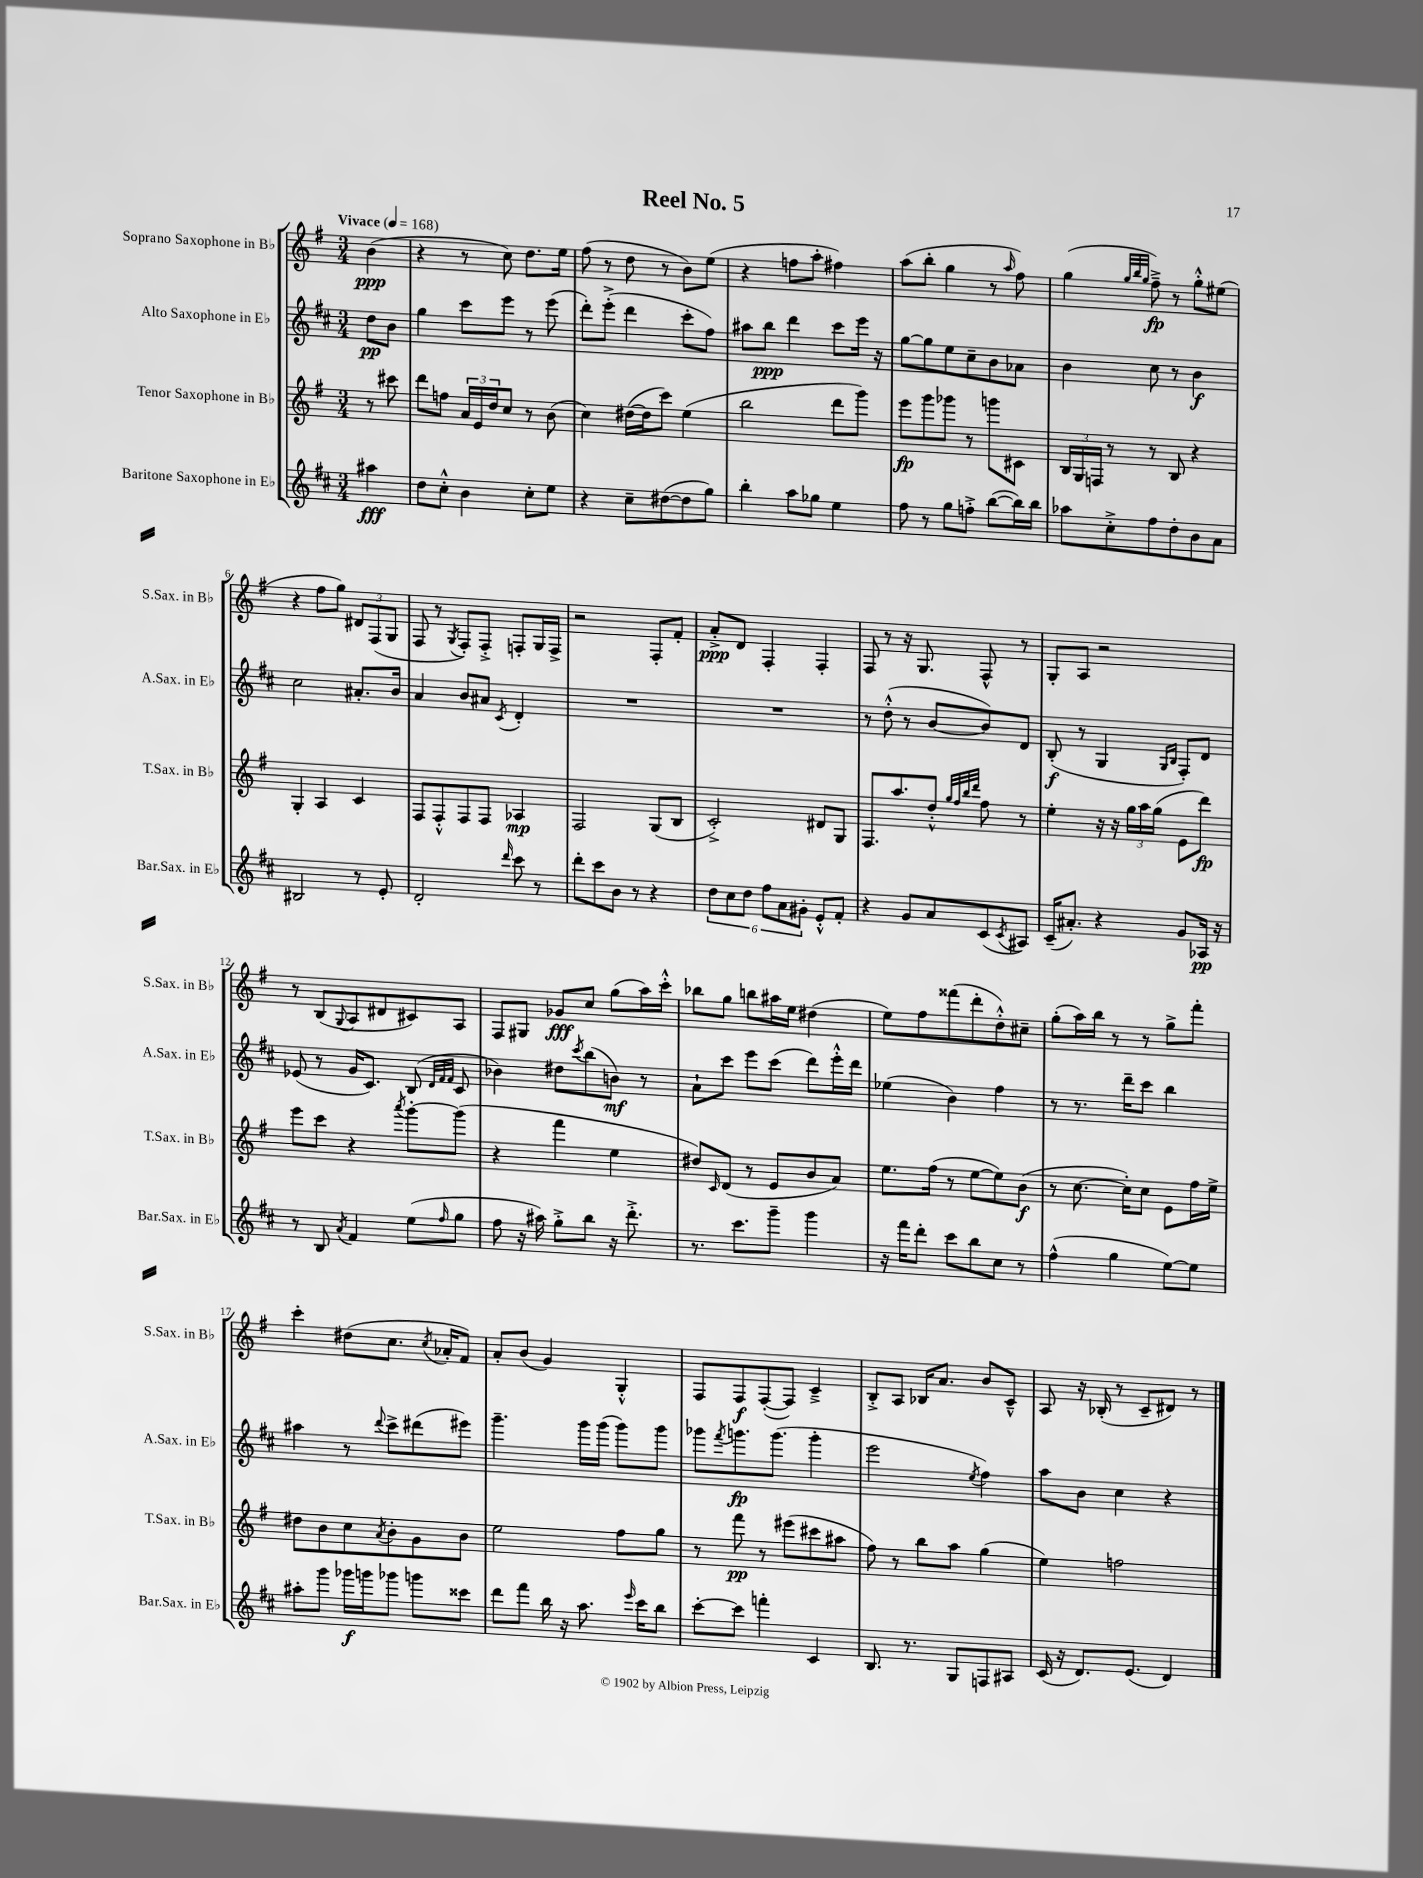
\header { title = "Reel No. 5" }
<<
\new StaffGroup <<
\new Staff = "s0" \with { instrumentName = "Soprano Saxophone in Bb" shortInstrumentName = "S.Sax. in Bb" } {
    \clef treble \key g \major \numericTimeSignature \time 3/4 \partial 4 \tempo "Vivace" 4 = 168
    b'4\ppp( |
    r4 r8 c''8) d''8. e''16 |
    fis''8( r8 d''8 r8 b'8) e''8( |
    r4 f''8 a''8-. fis''4) |
    a''8( b''8-. g''4 r8 \grace { a''16 } fis''8) |
    g''4( \grace { g''32 b''32 g''32 } fis''8--->\fp) r8 g''8-.-^ eis''8( |
    r4 fis''8 g''8) \tuplet 3/2 { dis'8 fis8( g8 } |
    fis8 r8 \acciaccatura { g8 } fis8-.) fis8-.-> f8-. g16 f16-> |
    r2 fis8-. fis'8-. |
    a'8-.->\ppp d'8 fis4-. fis4-. |
    fis8 r8 r16 g8. fis8-^ r8 |
    g8-. a8 r2 |
    r8 b8( \appoggiatura { g8 } a8 dis'8 cis'8) a8 |
    fis8 gis8 ges'8\fff c''8 g''8( a''16) c'''16-.-^ |
    bes''8 g''8 b''8 ais''16 e''16 dis''4( |
    e''8) fis''8 fisis'''8( d'''8-. d''8-.-^) cis''8-- |
    g''8-.( a''16) b''16 r8 r8 g''8-> fis'''8-. |
    c'''4-. dis''8( c''8. \acciaccatura { c''8 } aes'16-. fis'8) |
    a'8-. b'8( g'4) g4-.-^ |
    fis8 fis8\f fis8~-.( fis8) c'4---> |
    b8-.-> a8 bes16 a'8. b'8 c'8---^ |
    a8 r16 bes16-.( r8 c'8-- dis'8) r8 \bar "|." |
}
\new Staff = "s1" \with { instrumentName = "Alto Saxophone in Eb" shortInstrumentName = "A.Sax. in Eb" } {
    \clef treble \key d \major \numericTimeSignature \time 3/4 \partial 4
    d''8\pp b'8 |
    g''4 cis'''8 e'''8 r8 e'''8( |
    d'''8-.) e'''8-.->( d'''4 cis'''8-. fis''8) |
    ais''8 b''8\ppp d'''4 cis'''8 e'''16 r16 |
    g''8~ g''8 e''8 cis''8-- b'8 aes'8 |
    b'4 cis''8 r8 b'4\f |
    cis''2 ais'8.-. b'16 |
    a'4 b'8 ais'8 \acciaccatura { cis'8 } d'4-. |
    R2. |
    R2. |
    r8 d''8-.-^( r8 b'8~ b'8) d'8 |
    b8-.\f( r8 g4 \grace { g16 b16 } fis8-.) d'8 |
    ees'8( r8 g'16 cis'8.) b8( \grace { d'32 fis'32 fis'32 } cis'8 |
    bes'4) dis''8 \acciaccatura { cis'''8 } b''8( b'8\mf) r8 |
    a'8-! cis'''8 e'''8 cis'''8( d'''8) e'''16-.-^ d'''16 |
    ees''4( b'4) fis''4 |
    r8 r8. d'''16-- cis'''8 b''4 |
    ais''4 r8 \appoggiatura { d'''8 } cis'''8-> dis'''8( eis'''8) |
    g'''4.-- g'''16 g'''16( g'''8) g'''8 |
    ges'''8 \acciaccatura { fis'''8 } g'''8.\fp g'''8.( g'''4-. |
    e'''2 \acciaccatura { e''8 } fis''4) |
    a''8 b'8 cis''4 r4 \bar "|." |
}
\new Staff = "s2" \with { instrumentName = "Tenor Saxophone in Bb" shortInstrumentName = "T.Sax. in Bb" } {
    \clef treble \key g \major \numericTimeSignature \time 3/4 \partial 4
    r8 cis'''8 |
    d'''8 f''8 \tuplet 3/2 { a'16 e'16 d''16 } c''8 r8 b'8( |
    c''4) dis''16~( dis''16 c'''8) e''4( |
    b''2 d'''8 g'''8) |
    e'''8\fp g'''8 ges'''8 r8 g'''8 cis'8 |
    \tuplet 3/2 { b16 g16 f16 } r8 r8 b8 r4 |
    g4-. a4 c'4 |
    fis8 fis8-.-^ fis8 fis8 aes4\mp |
    fis2 g8( b8 |
    c'2-.->) dis'8 g8 |
    fis8. a''8. d''8-.-^ \grace { g''32 fis''32 b''32 d'''32 } fis''8 r8 |
    e''4-. r16 r16 \tuplet 3/2 { g''16 a''16 g''16( } e'8 d'''8\fp) |
    e'''8 c'''8 r4 \acciaccatura { a'''8 } g'''8~-. g'''8( |
    r4 fis'''4 e''4 |
    dis''8) \grace { c'16 } d'8( r8 e'8 b'8 a'8) |
    e''8. fis''16( r8 e''8~ e''8) b'8\f( |
    r8 c''8.~ c''16-.) c''8 e'8 fis''16 e''16-> |
    dis''8 b'8 c''8 \acciaccatura { a'8 } b'8-. g'8 b'8 |
    e''2 fis''8 g''8 |
    r8 fis'''8\pp r8 eis'''8( cis'''8 ais''8 |
    fis''8) r8 b''8 a''8 g''4( |
    e''4) f''2 \bar "|." |
}
\new Staff = "s3" \with { instrumentName = "Baritone Saxophone in Eb" shortInstrumentName = "Bar.Sax. in Eb" } {
    \clef treble \key d \major \numericTimeSignature \time 3/4 \partial 4
    ais''4\fff |
    d''8 cis''8-.-^ b'4 cis''8-. e''8 |
    r4 cis''8-- dis''8~( dis''8 g''8) |
    b''4-. a''8 ges''8 e''4 |
    fis''8 r8 g''8 f''8-.-> b''8~( b''16) b''16 |
    aes''8 cis''8-.-> fis''8 d''8-. b'8 a'8 |
    bis2 r8 e'8-. |
    d'2-. \grace { d'''16 } cis'''8 r8 |
    d'''8-. cis'''8 b'8 r8 r4 |
    \tuplet 6/4 { d''8 cis''8 d''8 fis''8 a'8 gis'8-. } e'8-.-^ fis'8-. |
    r4 g'8 a'8 cis'8( \acciaccatura { cis'8 } ais8) |
    cis'16--( ais'8.-.) r4 g'8 aes16\pp r16 |
    r8 b8 \acciaccatura { a'8 } fis'4 e''8( \grace { fis''16 } g''8 |
    fis''8 r16 ais''16) g''8-.-> b''8 r16 d'''8.-.-> |
    r8. cis'''8. g'''8-- g'''4 |
    r16 fis'''16 d'''8-. cis'''8 b''8 cis''8 r8 |
    fis''4-^( g''4 e''8~) e''8 |
    ais''8-. g'''8 ges'''16\f g'''16 ges'''8 g'''8 cisis'''8 |
    d'''8 fis'''8 b''16 r16 a''8. \grace { e'''16 } cis'''16 b''8 |
    cis'''8~-. cis'''8 f'''4-. cis'4 |
    b8. r8. g8 f8 ais8 |
    cis'16( r16 d'8.) e'8.( d'4) \bar "|." |
}
>>
>>
